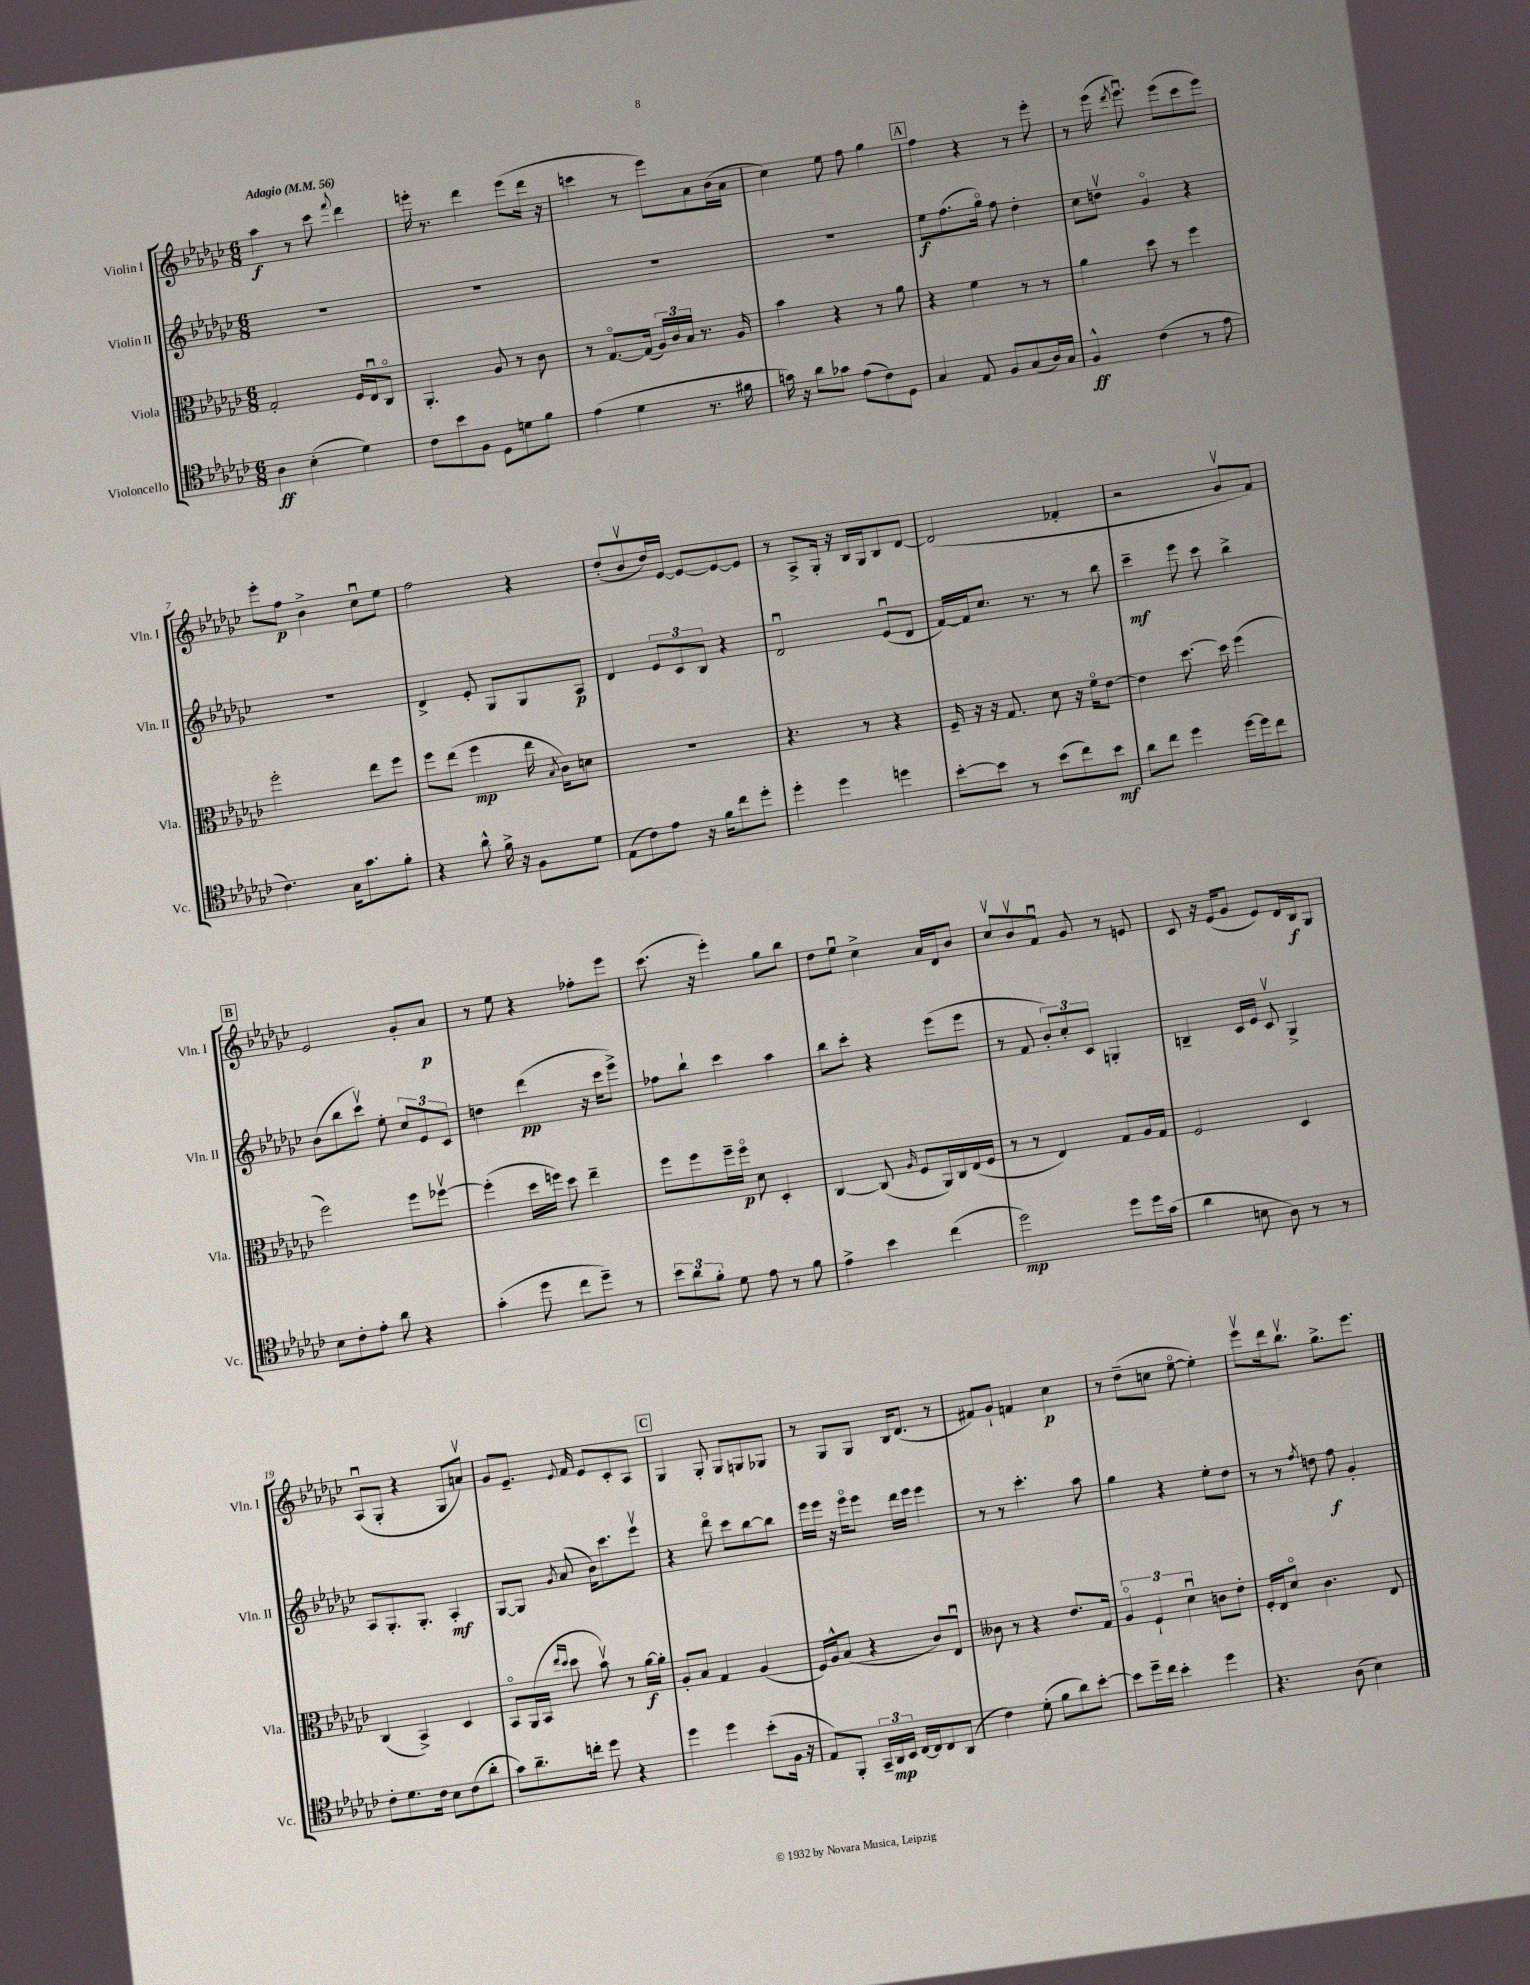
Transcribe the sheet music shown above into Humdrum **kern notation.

**kern	**dynam	**kern	**dynam	**kern	**dynam	**kern	**dynam
*part4	*part4	*part3	*part3	*part2	*part2	*part1	*part1
*staff4	*staff4	*staff3	*staff3	*staff2	*staff2	*staff1	*staff1
*I"Violoncello	*	*I"Viola	*	*I"Violin II	*	*I"Violin I	*
*I'Vc.	*	*I'Vla.	*	*I'Vln. II	*	*I'Vln. I	*
*clefC4	*	*clefC3	*	*clefG2	*	*clefG2	*
*k[b-e-a-d-g-c-]	*	*k[b-e-a-d-g-c-]	*	*k[b-e-a-d-g-c-]	*	*k[b-e-a-d-g-c-]	*
*M6/8	*	*M6/8	*	*M6/8	*	*M6/8	*
*MM56	*	*MM56	*	*MM56	*	*MM56	*
=1	=1	=1	=1	=1	=1	=1	=1
!	!	!	!	!	!	!LO:TX:a:B:t=Adagio	!
4A-\	ff	2G-'/	.	2.r	.	4aa-\	f
(4B-'\	.	.	.	.	.	8r	.
.	.	.	.	.	.	8ccc-\	.
.	.	.	.	.	.	8qqfff/	.
4d-\)	.	16F/LL	.	.	.	4ddd-\	.
.	.	16E-u/J	.	.	.	.	.
.	.	8C-/J	.	.	.	.	.
=2	=2	=2	=2	=2	=2	=2	=2
8c-\L	.	4.AA-'/	.	2.r	.	16eeen'\	.
.	.	.	.	.	.	8.r	.
8b-\	.	.	.	.	.	.	.
8F\J	.	.	.	.	.	4ddd-\	.
8D-\L	.	8A-/	.	.	.	.	.
8dn\	.	8r	.	.	.	(8eee\L	.
8f\J	.	8c-\	.	.	.	16ddd-\Jk	.
.	.	.	.	.	.	16r	.
=3	=3	=3	=3	=3	=3	=3	=3
(4e-\	.	8r	.	2.r	.	4cccn\	.
.	.	[8.G-/L	.	.	.	.	.
4d-\	.	.	.	.	.	8r	.
.	.	(16G-/Jk]	.	.	.	.	.
.	.	24A-/LL)	.	.	.	8eee-\L)	.
.	.	24c-/	.	.	.	.	.
.	.	24B-/JJ	.	.	.	.	.
8.r	.	8.r	.	.	.	8a-\	.
.	.	.	.	.	.	(16b-\L	.
16f#X\	.	16A-/	.	.	.	16a-\JJ	.
=4	=4	=4	=4	=4	=4	=4	=4
16gn\)	.	4b-\	.	2.r	.	4cc-\)	.
16r	.	.	.	.	.	.	.
8a-\L	.	.	.	.	.	.	.
8g-X\J	.	4r	.	.	.	8ee-\	.
(8e-\L	.	.	.	.	.	8ff\	.
8c-\)	.	8r	.	.	.	4gg-\	.
8D-\J	.	8a-\	.	.	.	.	.
!!LO:REH:place=s1:t=A
=5	=5	=5	=5	=5	=5	=5	=5
4G-/	.	4r	.	8ee-\L	f	4ff\	.
.	.	.	.	(8.ff\	.	.	.
8E-/	.	4f\	.	.	.	4r	.
.	.	.	.	16gg-\Jk)	.	.	.
8F/L	.	.	.	8ff\	.	.	.
(8G-/	.	8r	.	4dd-'\	.	8r	.
16A-/L)	.	8r	.	.	.	8eee-'\	.
16G-/JJ	.	.	.	.	.	.	.
=6	=6	=6	=6	=6	=6	=6	=6
4F^^/	ff	4a-\	.	8cc-\L	.	8r	.
.	.	.	.	8ddnv\J	.	(16eee-\	.
.	.	.	.	.	.	8qddd-/	.
.	.	.	.	.	.	8.eee-u\)	.
(4c-\	.	8dd-\	.	4g-/	.	.	.
.	.	8r	.	.	.	(8eee-\L	.
8r	.	4ff\	.	4r	.	8ccc-\	.
8e-\	.	.	.	.	.	8eee-\J)	.
!!LO:LB:g=z
=7	=7	=7	=7	=7	=7	=7	=7
4.c-\)	.	2ff'\	.	2.r	.	8eee-'\L	.
.	.	.	.	.	.	8ff\J	p
.	.	.	.	.	.	4b-^\	.
16G-\KL	.	.	.	.	.	.	.
8.g-\	.	.	.	.	.	.	.
.	.	8ee-\L	.	.	.	8cc-u\L	.
8f'\J	.	8ff\J	.	.	.	8ee-\J	.
=8	=8	=8	=8	=8	=8	=8	=8
4r	.	8ff\L	.	4d-^/	.	2ff\	.
.	.	(8ee-\J	.	.	.	.	.
8a-^^\	.	4ff\	mp	8e-'/	.	.	.
16f^\	.	.	.	8G-/L	.	.	.
16r	.	.	.	.	.	.	.
8F\L	.	16ee-\	.	8G-/	.	4r	.
.	.	8qB-/	.	.	.	.	.
.	.	16c-\KL)	.	.	.	.	.
8d-\J	.	8dn\J	.	8A-/J	p	.	.
=9	=9	=9	=9	=9	=9	=9	=9
(8E-\L	.	2.r	.	4d-/	.	(8dd-'/L	.
8c-\)	.	.	.	.	.	8b-v/	.
8e-\J	.	.	.	12e-/L	.	16dd-/L)	.
.	.	.	.	.	.	[16e-/JJ	.
.	.	.	.	12c-/	.	.	.
16r	.	.	.	.	.	8e-/L_	.
.	.	.	.	12B-/J	.	.	.
16f\KL	.	.	.	.	.	.	.
8cc-\	.	.	.	4r	.	8e-/_	.
8dd-'\J	.	.	.	.	.	8e-/J]	.
=10	=10	=10	=10	=10	=10	=10	=10
4dd-'\	.	4.r	.	2d-u/	.	8r	.
.	.	.	.	.	.	8A-^/L	.
4dd-\	.	.	.	.	.	16G-'/Jk	.
.	.	.	.	.	.	16r	.
.	.	8r	.	.	.	16B-/LL	.
.	.	.	.	.	.	16G-/J	.
4ddn\	.	4r	.	(8e-u/L	.	8B-/	.
.	.	.	.	8d-/J	.	[8d-/J	.
=11	=11	=11	=11	=11	=11	=11	=11
[8b-'\L	.	16F~/	.	[16f/LL)	.	(2d-/]	.
.	.	16r	.	16f/J]	.	.	.
8b-\J]	.	16r	.	8.cc-/J	.	.	.
.	.	8.G-/	.	.	.	.	.
8r	.	.	.	.	.	.	.
.	.	.	.	8.r	.	.	.
(8b-\L	.	8d-\	.	.	.	.	.
8cc-\)	.	16r	.	8r	.	4f-X'/	.
.	.	16f\KL	.	.	.	.	.
8b-\J	mf	[8e-\J	.	8bb-\	.	.	.
=12	=12	=12	=12	=12	=12	=12	=12
8a-\L	.	4e-\]	.	4ccc-~\	mf	2r	.
8cc-\J	.	.	.	.	.	.	.
4dd-\	.	[8.dd-\	.	8eee-\	.	.	.
.	.	.	.	8ccc-\	.	.	.
.	.	16dd-\]	.	.	.	.	.
[16dd-\LL	.	(4ff\	.	4bb-^\	.	8g-v/L	.
16dd-\J]	.	.	.	.	.	.	.
8cc-\J	.	.	.	.	.	8f/J)	.
!!LO:LB:g=z
!!LO:REH:place=s1:t=B
=13	=13	=13	=13	=13	=13	=13	=13
8B-\L	.	2ff\)	.	(8b-\L	.	2e-/	.
8c-'\	.	.	.	8bb-\	.	.	.
8e-'\J	.	.	.	8ccc-v\J)	.	.	.
8a-\	.	.	.	8ee-'\	.	.	.
4r	.	8ff\L	.	12cc-/L	.	8g-'/L	.
.	.	.	.	12e-/	.	.	.
.	.	[8ff-Xv\J	.	.	.	8a-/J	p
.	.	.	.	12c-/J	.	.	.
=14	=14	=14	=14	=14	=14	=14	=14
(4g-'\	.	(4ff-'\]	.	4ddn\	.	8r	.
.	.	.	.	.	.	8ee-\	.
8dd-\	.	16dd-\LL	.	(4ddd-\	pp	4r	.
.	.	16ffn\JJ)	.	.	.	.	.
8cc-\L	.	8dd-\	.	.	.	.	.
8dd-~\J)	.	4ee-~\	.	16r	.	8ff-X'\L	.
.	.	.	.	16ccc-\KL	.	.	.
8r	.	.	.	8eee-^\J)	.	8eee-\J	.
=15	=15	=15	=15	=15	=15	=15	=15
12b-\L	.	8ff\L	.	8ff-X\L	.	(8.ccc-\	.
12a-\	.	.	.	.	.	.	.
.	.	8ff\	.	8bb-`\J	.	.	.
12f'\J	.	.	.	.	.	.	.
.	.	.	.	.	.	16r	.
8d-\	.	16ff~\L	.	4ccc-\	.	4eee-'\)	.
.	.	16ff\JJ	p	.	.	.	.
8e-\	.	8d-\	.	.	.	.	.
8r	.	4D-'/	.	4aa-\	.	8gg-\L	.
8f\	.	.	.	.	.	8bb-\J	.
=16	=16	=16	=16	=16	=16	=16	=16
4e-^\	.	[4C-/	.	8bb-\L	.	8dd-\L	.
.	.	.	.	8ccc-'\J	.	8ee-u\J	.
4b-\	.	(8C-/]	.	4r	.	4cc-^\	.
.	.	16qqA-/	.	.	.	.	.
.	.	8F/L	.	.	.	.	.
(4cc-\	.	16AA-/L)	.	(8eee-\L	.	16a-/LL	.
.	.	16C-/	.	.	.	16d-/J	.
.	.	(16E-/	.	8eee-\J	.	8b-/J	.
.	.	16F/JJ	.	.	.	.	.
=17	=17	=17	=17	=17	=17	=17	=17
2dd-\)	mp	8r	.	8r	.	8cc-v/L	.
.	.	8r	.	8f/	.	8b-v/	.
.	.	4E-/)	.	12b-'/L)	.	8fu/J	.
.	.	.	.	12cc-'/	.	.	.
.	.	.	.	.	.	8g-/	.
.	.	.	.	12c-/J	.	.	.
8dd-\L	.	8G-/L	.	4Gn'/	.	8r	.
16dd-\L	.	16A-/L	.	.	.	8en/	.
(16g-\JJ	.	16G-/JJ	.	.	.	.	.
=18	=18	=18	=18	=18	=18	=18	=18
4a-\	.	2F/	.	4Bn~/	.	8c-/	.
.	.	.	.	.	.	16r	.
.	.	.	.	.	.	(16e-/KL	.
8Bn\	.	.	.	16c-/LL	.	8g-/J	.
.	.	.	.	16e-/JJ	.	.	.
8A-\)	.	.	.	8c-v/	.	8e-/L)	.
8r	.	4D-/	.	4G-^/	.	16d-/L	.
.	.	.	.	.	.	16B-/J	f
8r	.	.	.	.	.	8G-/J	.
!!LO:LB:g=z
=19	=19	=19	=19	=19	=19	=19	=19
8c-'\L	.	(4C-/	.	8A-/L	.	(8A-u/L	.
8.d-\	.	.	.	8.G-'/	.	8G-'/J	.
.	.	4BB-^/)	.	.	.	4r	.
16c-\Jk	.	.	.	8.G-'/J	.	.	.
8B-\L	.	.	.	.	.	.	.
(8c-\	.	4D-/	.	4A-'/	mf	8G-/L	.
8a-'\J	.	.	.	.	.	8anv/J)	.
=20	=20	=20	=20	=20	=20	=20	=20
8g-\L)	.	8BB-/L	.	[8G-/L	.	8g-/L	.
8.a-~\	.	(16AA-/L	.	8G-/J]	.	8.e-~/J	.
.	.	16BB-/JJ	.	.	.	.	.
.	.	16qqee-/LL	.	.	.	.	.
.	.	16qqdd-/JJ	.	8qg-/	.	.	.
.	.	8dd-\	.	(8a-/	.	.	.
.	.	.	.	.	.	8qqe-/	.
16ccn'\Jk	.	.	.	.	.	16f/	.
8dd-\	.	8b-v\)	.	16b-\KL)	.	8e-/L	.
.	.	.	.	8.ccc-\	.	.	.
4r	.	8r	.	.	.	8c-'/	.
.	.	[16a-\LL	f	8eee-v\J	.	8A-/J	.
.	.	16a-'\JJ]	.	.	.	.	.
!!LO:REH:place=s1:t=C
=21	=21	=21	=21	=21	=21	=21	=21
4dd-\	.	8A-'/L	.	4r	.	4G-/	.
.	.	8B-/J	.	.	.	.	.
4dd-\	.	4G-/	.	8ddd-\	.	8G-'/	.
.	.	.	.	8ccc-\L	.	8G-/L	.
(8b-'\L	.	(4A-/	.	[8bb-\	.	8Gn/	.
16F\Jk	.	.	.	8bb-\J]	.	8G-X/J	.
16r	.	.	.	.	.	.	.
=22	=22	=22	=22	=22	=22	=22	=22
8E-/L)	.	16F/LL)	.	16eee-\LL	.	8r	.
.	.	16A-^^/J	.	16eee-\JJ	.	.	.
8FF'/J	.	(8B-/J	.	16r	.	8G-/L	.
.	.	.	.	16eee-\KL	.	.	.
24GG-~/LL	.	4r	.	8eee-\J	.	8G-/J	.
24AA-/	mp	.	.	.	.	.	.
24BB-/JJ	.	.	.	.	.	.	.
[16C-/LL	.	.	.	16ddd-\LL	.	16B-/KL	.
16C-/J]	.	.	.	16eee-\JJ	.	(8.d-/J	.
8C-/	.	8c-/L)	.	4eee-\	.	.	.
(8AA-/J	.	8E-u/J	.	.	.	8r	.
=23	=23	=23	=23	=23	=23	=23	=23
4c-\)	.	8c--X\	.	8r	.	8f#X/L)	.
.	.	8r	.	8r	.	8g-`/J	.
(8d-'\	.	4r	.	4.ccc-'\	.	4fn/	.
8f\L	.	.	.	.	.	.	.
8a-\)	.	8.e-/L	.	.	.	4cc-\	p
[8b-'\J	.	.	.	8aa-\	.	.	.
.	.	16G-/Jk	.	.	.	.	.
=24	=24	=24	=24	=24	=24	=24	=24
8b-\L]	.	6A-/	.	4gg-\	.	8r	.
16dd-~\L	.	.	.	.	.	(8dd-~\L	.
.	.	6F`/	.	.	.	.	.
16cc-\JJ	.	.	.	.	.	.	.
4b-'\	.	.	.	4r	.	8ccn\J	.
.	.	6d-u\	.	.	.	.	.
.	.	.	.	.	.	[8ee-\	.
4dd-\	.	8cn\L	.	8ee-'\L	.	4ee-'\])	.
.	.	8e-'\J	.	8dd-\J	.	.	.
=25	=25	=25	=25	=25	=25	=25	=25
4.r	.	16F'/LL	.	8r	.	8eee-v\L	.
.	.	16E-/J	.	.	.	.	.
.	.	8d-/J	.	8r	.	16ddd-\k	.
.	.	.	.	.	.	8.bb-v\J	.
.	.	.	.	8qff/	.	.	.
.	.	4.c-\	.	8ddn\	.	.	.
(8A-\	.	.	.	8ff\	f	8.gg-^\L	.
4B-\)	.	.	.	4g-'/	.	.	.
.	.	.	.	.	.	8.eee-\J	.
.	.	8E-/	.	.	.	.	.
==	==	==	==	==	==	==	==
*-	*-	*-	*-	*-	*-	*-	*-
